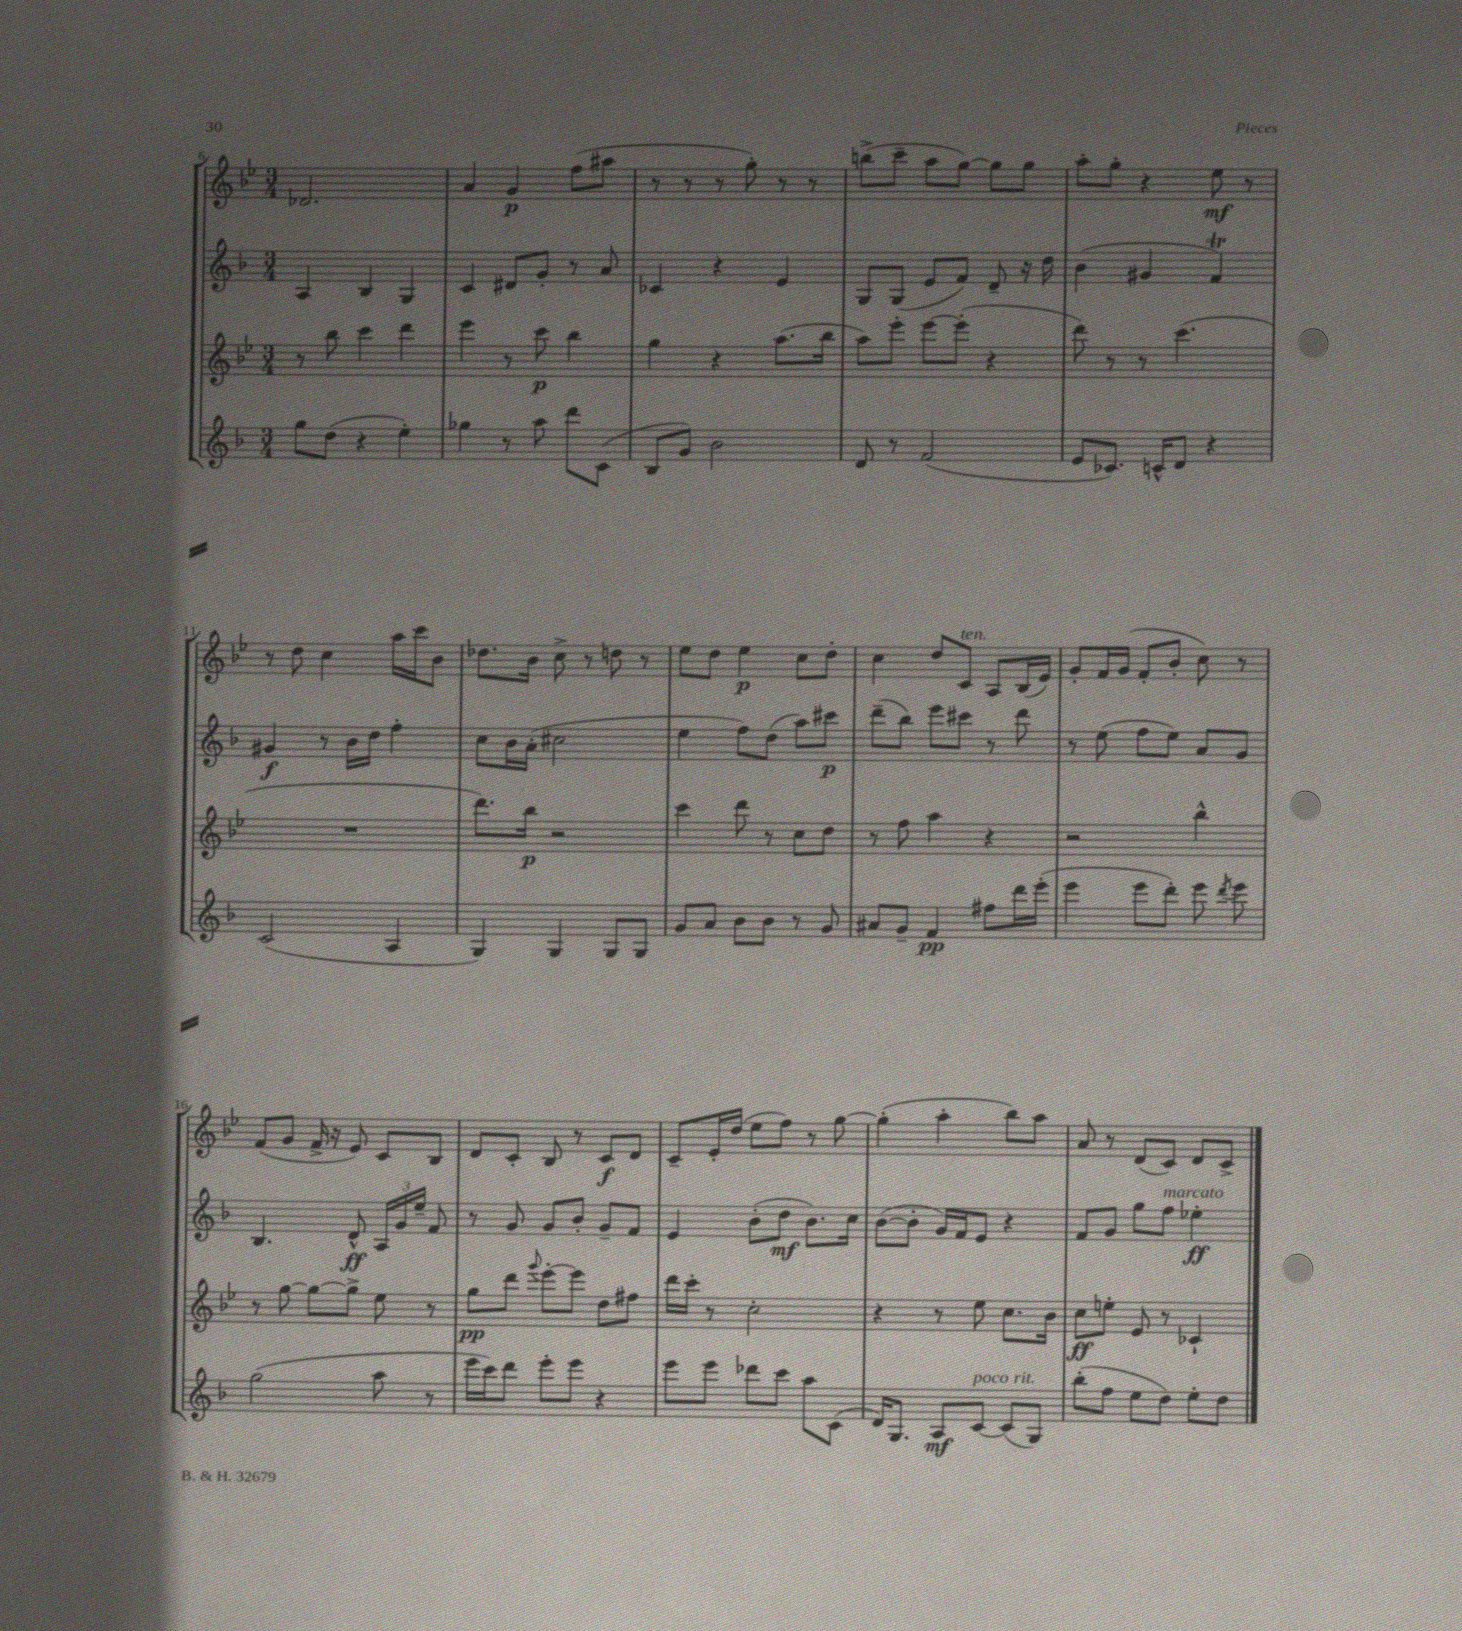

**kern	**kern	**kern	**kern
*staff4	*staff3	*staff2	*staff1
*clefG2	*clefG2	*clefG2	*clefG2
*k[b-]	*k[b-e-]	*k[b-]	*k[b-e-]
*M3/4	*M3/4	*M3/4	*M3/4
8gg\L	8r	4A/	2.d-/
(8dd\J	8bb-\	.	.
4r	4ccc\	4B-/	.
4ee'\)	4ddd\	4G/	.
=	=	=	=
4gg-\	4eee-\	4c/	4a/
8r	8r	8d#/L	4g/
8aa\	8ccc\	8g'/J	.
8ddd\L	4bb-\	8r	(8ff\L
(8c\J	.	8a/	8aa#\J
=	=	=	=
8B-/L	4gg\	4c-/	8r
8g/J)	.	.	8r
2b-\	4r	4r	8r
.	.	.	8gg'\)
.	(8.aa\L	4e/	8r
.	.	.	8r
.	16bb-\Jk	.	.
=	=	=	=
8d/	8aa\L)	8G/L	(8bb^\L
8r	8eee-'\J	(8G/J	8ccc~\J
(2f/	[8eee-\L	8e/L	8aa\L
.	(8eee-'\]J	8f/J)	[8gg\J)
.	4r	8d~/	8gg\]L
.	.	16r	8gg\J
.	.	16dd\	.
=	=	=	=
8e/L	8ddd\)	(4b-\	8aa'\L
8.c-/J)	8r	.	8gg'\J
.	8r	4g#/	4r
16c^^/LK	.	.	.
8d/J	(4.ccc\	.	.
4r	.	4f/)	8ee-\
.	.	.	8r
=	=	=	=
(2c/	2.r	4g#/	8r
.	.	.	8dd\
.	.	8r	4cc\
.	.	16b-\LL	.
.	.	16dd\JJ	.
4A/	.	4ff'\	16aa\LL
.	.	.	16ccc\J
.	.	.	8b-\J
=	=	=	=
4G/)	8.ddd\L)	8cc\L	8.dd-\L
.	.	16b-\L	.
.	16bb-\Jk	(16a'\JJ	16b-\Jk
4G/	2r	2cc#\	8cc^\
.	.	.	8r
8G/L	.	.	8dd\
8G/J	.	.	8r
=	=	=	=
8g/L	4ccc\	4ee\	8ee-\L
8a/J	.	.	8dd\J
8b-\L	8ddd\	8ff\L)	4ee-\
8b-\J	8r	(8dd\J	.
8r	8cc\L	8aa\L)	8cc\L
8g/	8dd\J	8ccc#\J	8dd'\J
=	=	=	=
8a#/L	8r	(8ddd~\L	4cc\
8g~/J	8ff\	8bb-\J)	.
4f/	4aa\	8eee\L	8dd/L
.	.	8ccc#\J	8c/J
8ff#\L	4r	8r	8A/L
16ddd\L	.	8ddd\	(16B-/L
(16eee'\JJ	.	.	16e-/JJ)
=	=	=	=
4eee\	2r	8r	8g'/L
.	.	(8ee\	16f/L
.	.	.	(16g/JJ
8eee\L	.	8ff\L	8f'/L
8ddd'\J)	.	8ee\J)	8b-'/J
8eee\	4bb-^^\	8a/L	8cc\)
8qddd/	.	.	.
8eee\	.	8g/J	8r
=	=	=	=
(2gg\	8r	4.B-/	(8f/L
.	[8gg\	.	8g/J
.	8gg\_L	.	16f^/
.	.	.	16r
.	8gg^\]J	8d^^/	8e-/)
8aa\	8ee-\	24A/LL	8c/L
.	.	24g/	.
.	.	24ee~/JJ	.
8r	8r	8f/	8B-/J
=	=	=	=
16eee\LL	8gg\L	8r	8d/L
16ccc\J)	.	.	.
8ddd\J	8ddd\J	8g/	8c'/J
.	8qqggg/	.	.
8eee'\L	[8eee-'\L	8g/L	8B-/
8eee\J	8eee-\]J	8b-'/J	8r
4r	8dd\L	8g~/L	8c/L
.	8ff#\J	8f/J	8d/J
=	=	=	=
8eee\L	16ddd\LL	4e/	8c~/L
.	16ccc'\JJ	.	.
8eee\J	8r	.	16e-'/L
.	.	.	(16dd/JJ
8ddd-\L	2cc'\	(8b-'\L	8ee-\L
8ccc\J	.	8dd\J	8ff\J)
8aa\L	.	8.b-\L)	8r
(8c\J	.	.	[8gg\
.	.	16cc\Jk	.
=	=	=	=
16d/LK)	4r	([8b-\L	(4gg'\]
8.G/J	.	.	.
.	.	8b-'\]J	.
8A/L	8r	16g/LL)	4aa'\
.	.	16f/J	.
[8c/J	8ee-\	8e/J	.
(8c/]L	8.cc\L	4r	8bb-\L)
8G/J)	.	.	8aa\J
.	16b-\Jk	.	.
=	=	=	=
(8bb-'\L	8cc\L	8f/L	8a/
8ff\J	8ee'\J	8g/J	8r
8ee\L	8e-/	8gg\L	(8d/L
8dd\J)	8r	8ff\J	8c/J)
8ee'\L	4c-`/	4ee-'\	8d/L
8dd\J	.	.	8c^/J
==	==	==	==
*-	*-	*-	*-
